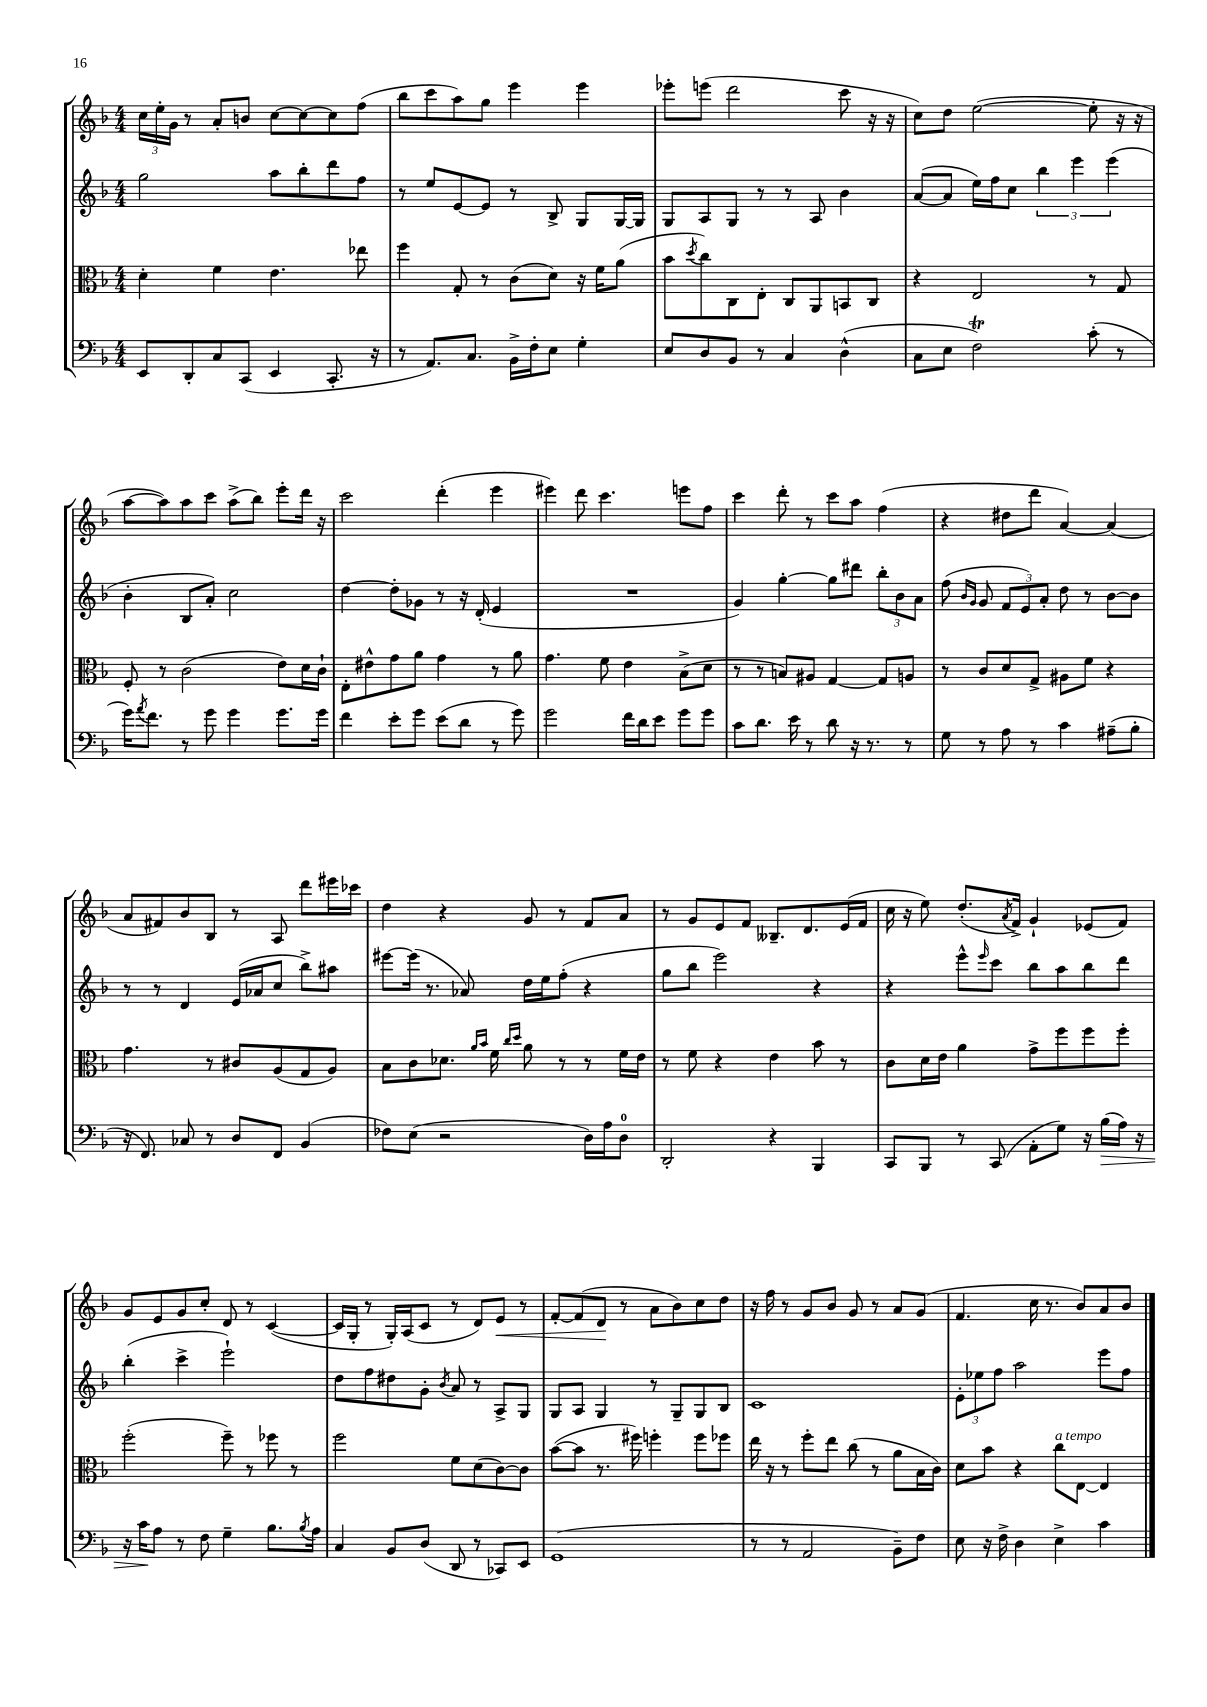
<<
\new StaffGroup <<
\new Staff = "s0" {
    \clef treble \key f \major \numericTimeSignature \time 4/4
    \tuplet 3/2 { c''16 e''16-. g'16 } r8 a'8-. b'8 c''8~ c''8~ c''8 f''8( |
    bes''8 c'''8 a''8) g''8 e'''4 e'''4 |
    ees'''8-. e'''8( d'''2 c'''8 r16 r16 |
    c''8) d''8 e''2~( e''8-. r16 r16 |
    a''8~ a''8) a''8 c'''8 a''8->( bes''8) e'''8-. d'''16 r16 |
    c'''2 d'''4-.( e'''4 |
    eis'''4) d'''8 c'''4. e'''8 f''8 |
    c'''4 d'''8-. r8 c'''8 a''8 f''4( |
    r4 dis''8 d'''8 a'4~) a'4( |
    a'8 fis'8) bes'8 bes8 r8 a8 d'''8 eis'''16 ces'''16 |
    d''4 r4 g'8 r8 f'8 a'8 |
    r8 g'8 e'8 f'8 beses8.-- d'8. e'16( f'16 |
    c''16 r16 e''8) d''8.-.( \acciaccatura { a'8 } f'16->) g'4-! ees'8( f'8) |
    g'8 e'8 g'8 c''8-. d'8 r8 c'4~( |
    c'16 g16-. r8 g16-.) a16( c'8 r8 d'8) e'8\< r8 |
    f'8~-. f'8( d'8\! r8 a'8 bes'8) c''8 d''8 |
    r16 f''16 r8 g'8 bes'8 g'8 r8 a'8 g'8( |
    f'4. c''16 r8. bes'8) a'8 bes'8 \bar "|." |
}
\new Staff = "s1" {
    \clef treble \key f \major \numericTimeSignature \time 4/4
    g''2 a''8 bes''8-. d'''8 f''8 |
    r8 e''8 e'8~ e'8 r8 bes8-> g8 g16~ g16 |
    g8 a8 g8 r8 r8 a8 bes'4 |
    a'8~( a'8 e''16) f''16 c''8 \tuplet 3/2 { bes''4 e'''4 e'''4( } |
    bes'4-. bes8 a'8-.) c''2 |
    d''4~ d''8-. ges'8 r8 r16 d'16-.( e'4 |
    R1 |
    g'4) g''4~-. g''8 dis'''8 \tuplet 3/2 { bes''8-. bes'8 a'8 } |
    f''8( \grace { bes'16 g'16 } g'8 \tuplet 3/2 { f'8 e'8) a'8-. } d''8 r8 bes'8~ bes'8 |
    r8 r8 d'4 e'16( aes'16 c''8 bes''8->) ais''8 |
    eis'''8~ eis'''16( r8. aes'8) d''16 e''16 f''8-.( r4 |
    g''8 bes''8 e'''2) r4 |
    r4 e'''8-^ \grace { e'''16 } c'''8 bes''8 a''8 bes''8 d'''8 |
    bes''4-.( c'''4-> e'''2-!) |
    d''8 f''8 dis''8 g'8-. \acciaccatura { bes'8 } a'8 r8 a8-> g8 |
    g8 a8 g4 r8 g8-- g8 bes8 |
    c'1 |
    \tuplet 3/2 { e'8-. ees''8 f''8 } a''2 e'''8 f''8 \bar "|." |
}
\new Staff = "s2" {
    \clef alto \key f \major \numericTimeSignature \time 4/4
    d'4-. f'4 e'4. ees''8 |
    f''4 g8-. r8 c'8( d'8) r16 f'16 a'8( |
    bes'8 \acciaccatura { d''8 } c''8) c8 e8-. c8 a,8 b,8 c8 |
    r4 e2 r8 g8 |
    f8-. r8 c'2( e'8) d'16 c'16-! |
    e8-. eis'8-^ g'8 a'8 g'4 r8 a'8 |
    g'4. f'8 e'4 bes8->( d'8 |
    r8 r8 b8) ais8 g4~ g8 a8 |
    r8 c'8 d'8 g8-> ais8 f'8 r4 |
    g'4. r8 cis'8 a8( g8 a8) |
    bes8 c'8 des'8. \grace { a'16 bes'16 } f'16 \grace { c''16 d''16 } a'8 r8 r8 f'16 e'16 |
    r8 f'8 r4 e'4 bes'8 r8 |
    c'8 d'16 e'16 a'4 g'8-> f''8 f''8 f''8-. |
    f''2-.( f''8--) r8 fes''8 r8 |
    f''2 f'8 d'8( c'8~) c'8 |
    bes'8~( bes'8 r8. fis''16) f''4-. f''8 fes''8 |
    e''16 r16 r8 f''8-. e''8 c''8( r8 a'8 bes16 c'16) |
    d'8 bes'8 r4 c''8^\markup { \italic "a tempo" } e8~ e4 \bar "|." |
}
\new Staff = "s3" {
    \clef bass \key f \major \numericTimeSignature \time 4/4
    e,8 d,8-. c8 c,8( e,4 c,8.-. r16 |
    r8 a,8.) c8. bes,16-> f16-. e8 g4-. |
    e8 d8 bes,8 r8 c4 d4-^( |
    c8 e8 f2\trill) c'8-.( r8 |
    g'16) \acciaccatura { a'8 } f'8. r8 g'8 g'4 g'8. g'16 |
    f'4 e'8-. g'8 e'8( d'8 r8 g'8) |
    g'2 f'16 d'16 e'8 g'8 g'8 |
    c'8 d'8. e'16 r8 d'8 r16 r8. r8 |
    g8 r8 a8 r8 c'4 ais8--( bes8-. |
    r16 f,8.) ces8 r8 d8 f,8 bes,4( |
    fes8) e8( r2 d16) a16 d8-0 |
    d,2-. r4 bes,,4 |
    c,8 bes,,8 r8 c,8( a,8-. g8) r16 bes16\>( a16) r16 |
    r16 c'16\! a8 r8 f8 g4-- bes8. \acciaccatura { bes8 } a16 |
    c4 bes,8 d8( d,8 r8 ces,8) e,8 |
    g,1( |
    r8 r8 a,2 bes,8--) f8 |
    e8 r16 f16-> d4 e4-> c'4 \bar "|." |
}
>>
>>
\layout { \context { \Score \remove "Bar_number_engraver" } }
